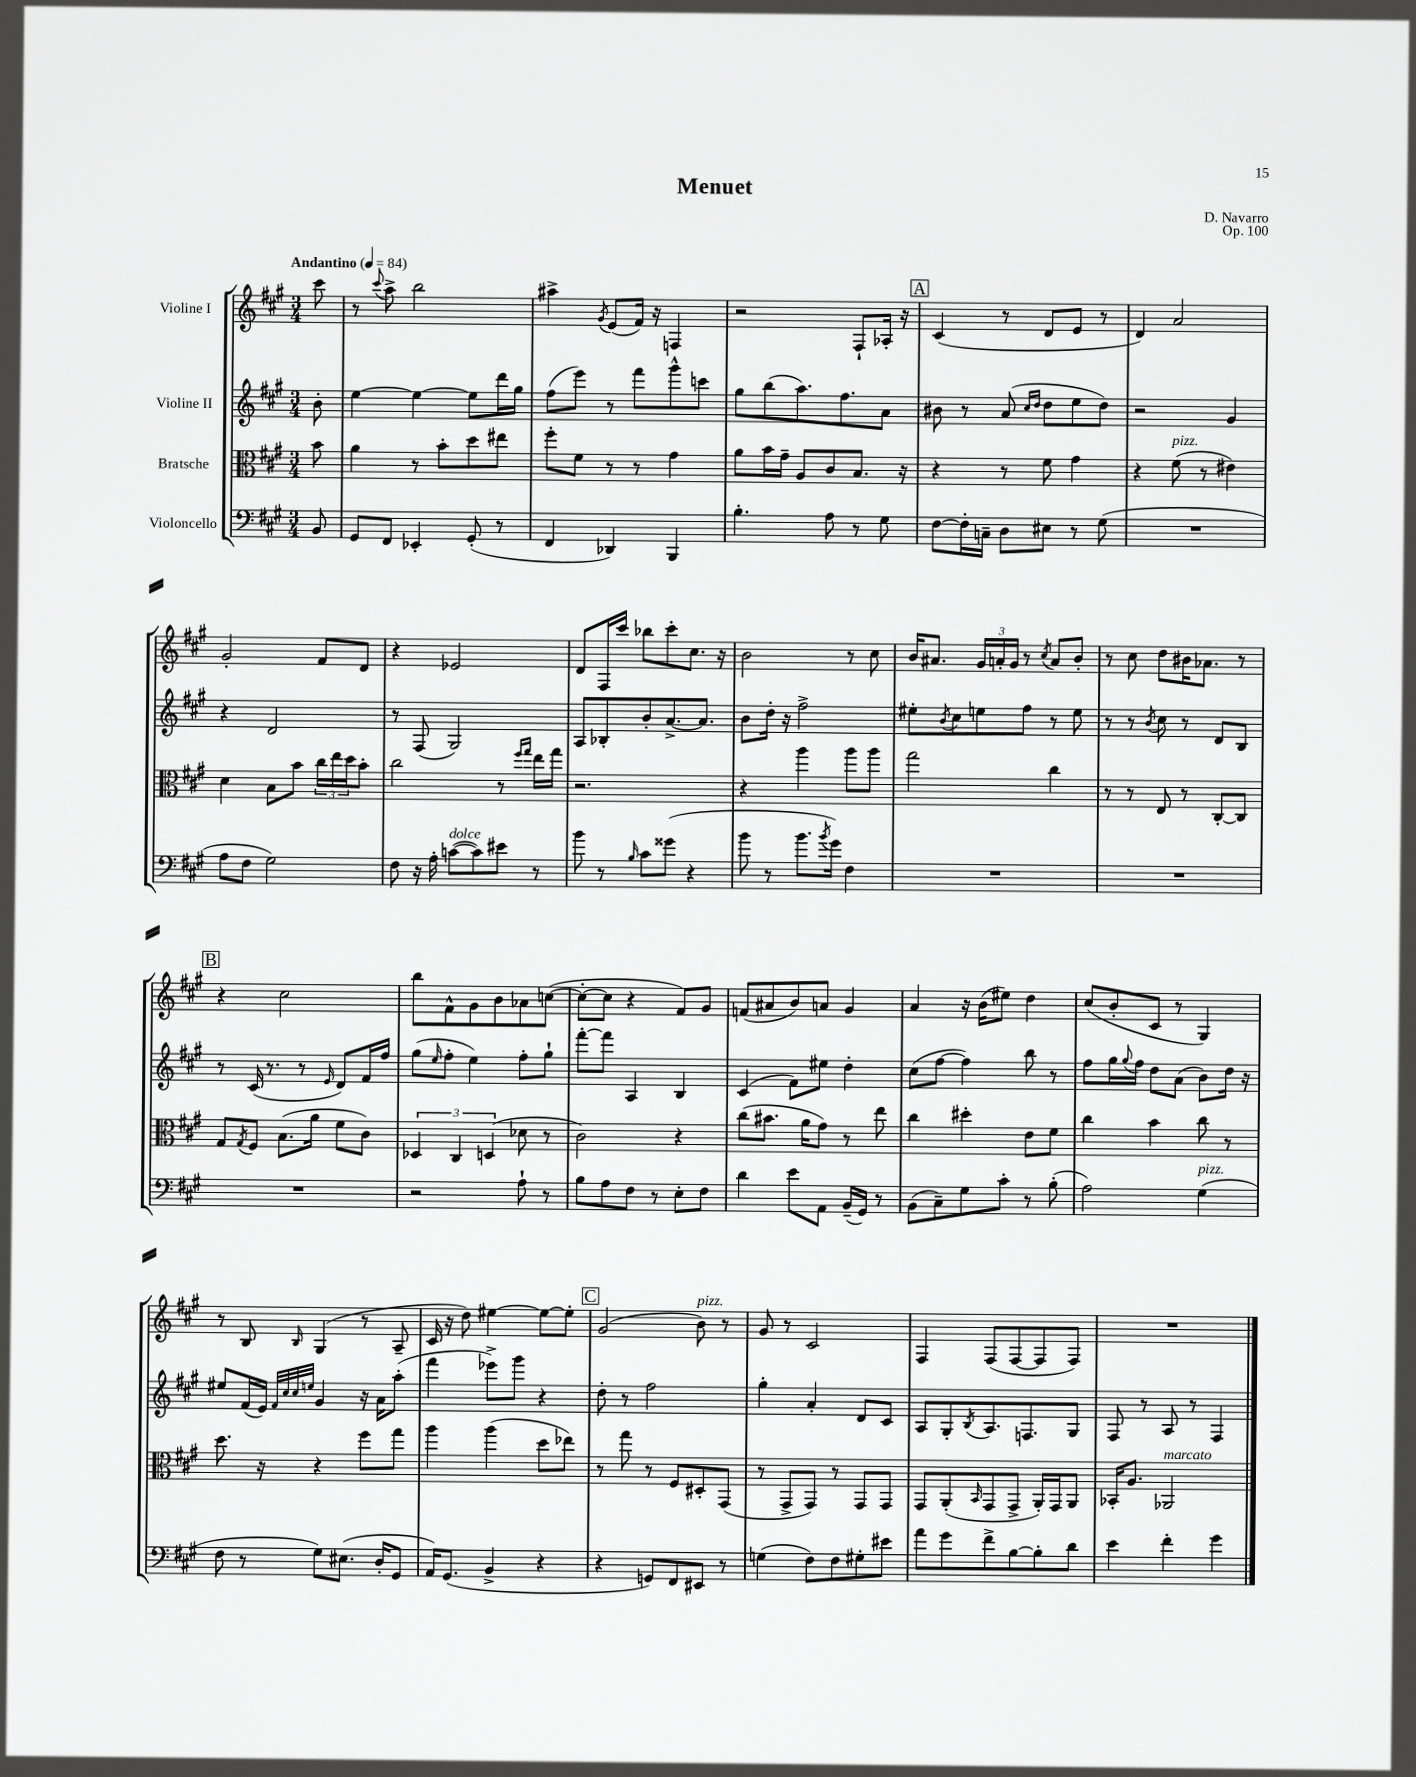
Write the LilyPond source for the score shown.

\header { title = "Menuet" composer = "D. Navarro" opus = "Op. 100" }
<<
\new StaffGroup <<
\new Staff = "s0" \with { instrumentName = "Violine I" } {
    \clef treble \key a \major \numericTimeSignature \time 3/4 \partial 8 \tempo "Andantino" 4 = 84
    cis'''8 |
    r8 \appoggiatura { cis'''8 } a''8-> b''2 |
    ais''4-> \acciaccatura { gis'8 } e'8( fis'16) r16 f4 |
    r2 fis8-! aes16-. r16 |
    \mark \markup { \box "A" } cis'4( r8 d'8 e'8 r8 |
    d'4) a'2 |
    gis'2-. fis'8 d'8 |
    r4 ees'2 |
    d'8 fis16 cis'''16 bes''8 cis'''8-. cis''8. r16 |
    b'2 r8 cis''8 |
    b'16 ais'8. \tuplet 3/2 { gis'16 a'16-. gis'16 } r8 \acciaccatura { cis''8 } a'8 b'8-. |
    r8 cis''8 d''8 bis'16 aes'8. r8 |
    \mark \markup { \box "B" } r4 cis''2 |
    b''8 fis'8-^ gis'8 b'8 aes'8 c''8~( |
    c''8~-. c''8 r4 fis'8) gis'8 |
    f'8( ais'8 b'8) a'8 gis'4 |
    a'4 r16 b'16( eis''8) d''4 |
    cis''8( b'8-. cis'8 r8 gis4) |
    r8 b8 \grace { b16 } gis4( r8 a8-- |
    cis'16 r16 d''8) eis''4~ eis''8~ eis''8-. |
    \mark \markup { \box "C" } gis'2( b'8^\markup { \italic "pizz." }) r8 |
    gis'8 r8 cis'2 |
    fis4 fis8( fis8~ fis8 fis8) |
    R2. \bar "|." |
}
\new Staff = "s1" \with { instrumentName = "Violine II" } {
    \clef treble \key a \major \numericTimeSignature \time 3/4 \partial 8
    b'8-. |
    e''4~ e''4~ e''8 d'''16 gis''16 |
    fis''8( e'''8) r8 fis'''8 gis'''8-^ c'''8 |
    gis''8 b''8( a''8.) fis''8. a'8 |
    \mark \markup { \box "A" } bis'8 r8 a'8( \grace { cis''16 d''16 } d''8 e''8 d''8) |
    r2 gis'4 |
    r4 d'2 |
    r8 fis8( gis2) |
    a8 bes8-. b'8-. a'8.~-> a'8. |
    b'8 d''16-. r16 fis''2-> |
    eis''8-. \acciaccatura { b'8 } cis''8 e''8 fis''8 r8 e''8 |
    r8 r8 \acciaccatura { b'8 } cis''8 r8 d'8 b8 |
    \mark \markup { \box "B" } r8 cis'16( r8. r8 \grace { e'16 } d'8) fis'16 fis''16 |
    gis''8( \grace { e''16 } fis''8-. e''4) fis''8-. gis''8-! |
    fis'''8~-. fis'''8 a4 b4 |
    cis'4( fis'8) eis''8 d''4-. |
    cis''8( fis''8~ fis''4) b''8 r8 |
    fis''8 gis''16 \appoggiatura { gis''8 } fis''16 d''8 a'8( b'8) d''16 r16 |
    eis''8 fis'16( e'16) \grace { fis'32 cis''32 cis''32 e''32 } gis'4 r16 a'16 a''8-.( |
    fis'''4 ees'''8->) gis'''8 r4 |
    \mark \markup { \box "C" } d''8-. r8 fis''2 |
    gis''4-. a'4-. d'8 cis'8 |
    a8 gis8-. \acciaccatura { b8 } a8. f8. gis8 |
    fis8 r8 a8 r8 fis4 \bar "|." |
}
\new Staff = "s2" \with { instrumentName = "Bratsche" } {
    \clef alto \key a \major \numericTimeSignature \time 3/4 \partial 8
    b'8 |
    a'4 r8 b'8-. d''8 eis''8 |
    fis''8-. fis'8 r8 r8 gis'4 |
    a'8 b'16 gis'16-- a8 cis'8 b8. r16 |
    \mark \markup { \box "A" } r4 r8 fis'8 gis'4 |
    r4 fis'8^\markup { \italic "pizz." }( r8 eis'4) |
    d'4 b8 b'8 \tuplet 3/2 { cis''16 e''16 d''16 } b'8-. |
    cis''2 r8 \grace { fis''16 gis''16 } e''16 gis''16 |
    r2. |
    r4 a''4 a''8 a''8 |
    gis''2 cis''4 |
    r8 r8 e8 r8 cis8~-. cis8 |
    \mark \markup { \box "B" } gis8 \acciaccatura { gis8 } fis8 b8.( a'16 fis'8 cis'8) |
    \tuplet 3/2 { des4 cis4 d4( } des'8 r8 |
    cis'2) r4 |
    cis''8( bis'8. a'16 gis'8) r8 e''8 |
    cis''4 dis''4-. e'8 fis'8 |
    cis''4 b'4 cis''8 r8 |
    d''8. r16 r4 fis''8 gis''8 |
    a''4 a''4( d''8 ees''8) |
    \mark \markup { \box "C" } r8 gis''8 r8 fis8 dis8-. gis,8( |
    r8 gis,8-> gis,8) r8 gis,8 gis,8 |
    gis,8 a,8-.( \grace { b,16 } gis,8 gis,8-> a,16-.) gis,16 a,8 |
    bes,16-. a8. aes,2^\markup { \italic "marcato" } \bar "|." |
}
\new Staff = "s3" \with { instrumentName = "Violoncello" } {
    \clef bass \key a \major \numericTimeSignature \time 3/4 \partial 8
    b,8 |
    gis,8 fis,8 ees,4-. gis,8-.( r8 |
    fis,4 des,4) b,,4 |
    b4.-. a8 r8 gis8 |
    \mark \markup { \box "A" } fis8~ fis16-. c16-- d8 eis8 r8 gis8( |
    R2. |
    a8 fis8 gis2) |
    fis8 r16 a16-. c'8~^\markup { \italic "dolce" }( c'8) eis'8 r8 |
    b'8 r8 \grace { b16 } cis'8 gisis'8( r4 |
    b'8 r8 b'8. \acciaccatura { b'8 } gis'16) fis4 |
    R2. |
    R2. |
    \mark \markup { \box "B" } R2. |
    r2 a8-! r8 |
    b8 a8 fis8 r8 e8-. fis8 |
    d'4 e'8 a,8 b,16--( gis,16) r8 |
    b,8( cis8--) gis8 cis'8-. r8 b8-.( |
    a2) gis4^\markup { \italic "pizz." }( |
    fis8 r8 gis8) eis8.( d16-. gis,8 |
    a,16) gis,8.( b,4-> r4 |
    \mark \markup { \box "C" } r4 g,8) fis,8 eis,8 r8 |
    g4( fis8) fis8 gis8-. eis'8 |
    a'8 gis'8 fis'8-> b8~ b8-. d'8 |
    e'4 fis'4-. gis'4 \bar "|." |
}
>>
>>
\layout { \context { \Score \remove "Bar_number_engraver" } }
